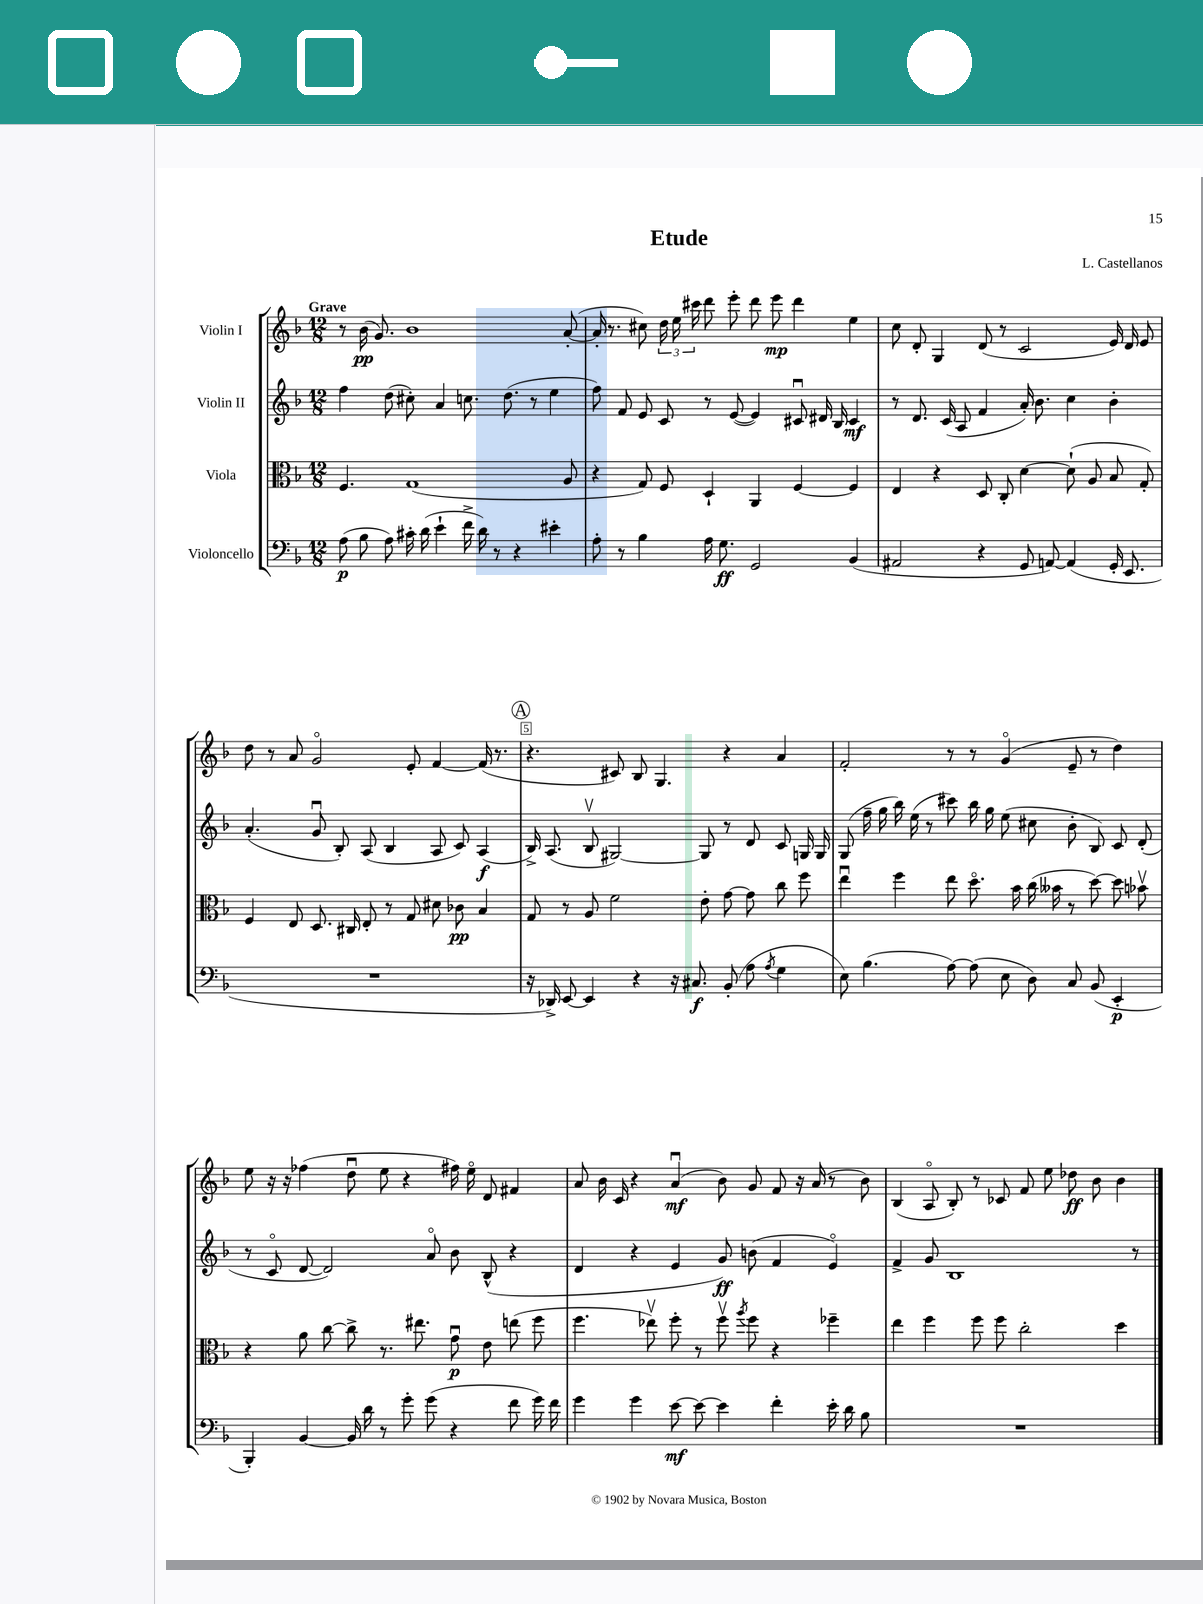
\header { title = "Etude" composer = "L. Castellanos" }
<<
\new StaffGroup <<
\new Staff = "s0" \with { instrumentName = "Violin I" } {
    \clef treble \key f \major \numericTimeSignature \time 12/8 \tempo "Grave"
    \autoBeamOff r8 bes'16\pp( g'8.) bes'1 a'8~-.( |
    a'16-. r8. cis''8) \tuplet 3/2 { d''16 e''16 cis'''16 } d'''8 e'''8-. d'''8 e'''8\mp d'''4 e''4 |
    c''8 d'8-. g4 d'8( r8 c'2 e'16) d'16 e'8 |
    d''8 r8 a'8 g'2\flageolet e'8-. f'4~ f'16( r8. |
    \mark \markup { \circle "A" } r4. cis'8) bes8 g4. r4 a'4 |
    f'2-. r8 r8 g'4\flageolet( e'8-- r8 d''4) |
    e''8 r16 r16 fes''4( d''8\downbow e''8 r4 fis''16) e''16\flageolet d'8 fis'4 |
    a'8 bes'16 c'16 r4 a'4\downbow\mf( bes'8) g'8 f'8 r16 a'16( r8 bes'8) |
    bes4( a8\flageolet bes8-.) r8 ces'8 f'8 e''8 des''8\ff bes'8 bes'4 \bar "|." |
}
\new Staff = "s1" \with { instrumentName = "Violin II" } {
    \clef treble \key f \major \numericTimeSignature \time 12/8
    \autoBeamOff f''4 d''8( cis''8-.) a'4 c''8. d''8.( r8 e''4 |
    f''8) f'8 e'8 c'8 r8 e'8~( e'4) cis'8\downbow dis'16 bes16 cis'4\mf |
    r8 d'8. c'16( a8 f'4 a'16-.) bes'8. c''4 bes'4-. |
    a'4.-.( g'8\downbow bes8-.) a8( bes4 a8 c'8) a4\f( |
    \mark \markup { \circle "A" } bes16->) a8.( bes8\upbow gis2~) gis8 r8 d'8 c'8 g16 g16 |
    g8( f''16-- g''16 bes''16) e''16( r8 cis'''8) bes''16 g''16 e''8( cis''8 bes'8-. bes8) c'8 d'8-.( |
    r8 c'8\flageolet d'8~ d'2) a'8\flageolet bes'8 bes8-^( r4 |
    d'4 r4 e'4 g'8\ff) b'8( f'4 e'4\flageolet) |
    f'4-> g'8 bes1 r8 \bar "|." |
}
\new Staff = "s2" \with { instrumentName = "Viola" } {
    \clef alto \key f \major \numericTimeSignature \time 12/8
    \autoBeamOff f4. g1( a8 |
    r4 g8) f8 d4-! a,4 f4~ f4 |
    e4 r4 d8 c8-. d'4~ d'8-!( a8 bes8 g8-.) |
    f4 e8 d8. cis16 e8-. r8 g8 dis'8 ces'8\pp bes4 |
    \mark \markup { \circle "A" } g8 r8 a8 f'2 e'8-. g'8~ g'8 c''8 f''8 |
    e''4\downbow f''4 e''8 d''8.\flageolet bes'16 c''16( beses'16 r8 d''8~) d''8 bes'8\upbow |
    r4 a'8 c''8~ c''8-> r8. eis''8. g'8\downbow\p e'8 e''8( f''8 |
    f''4. ees''8\upbow) f''8-. r8 f''8\upbow \acciaccatura { a''8 } f''8 r4 fes''4-- |
    e''4 f''4 f''8 f''8 c''2-. d''4 \bar "|." |
}
\new Staff = "s3" \with { instrumentName = "Violoncello" } {
    \clef bass \key f \major \numericTimeSignature \time 12/8
    \autoBeamOff a8\p( bes8 a8) cis'16-. d'16( e'4-! f'16-> d'16) r8 r4 eis'4-. |
    a8-. r8 bes4 a16 g8.\ff g,2 bes,4( |
    ais,2 r4 g,8 a,8~) a,4( g,16-. e,8. |
    R1. |
    \mark \markup { \circle "A" } r16 des,16->) e,8~ e,4 r4 r16 cis8.\f bes,8-.( a8 \acciaccatura { a8 } g4 |
    e8) bes4.( a8~) a8( e8 d8) c8 bes,8( e,4-.\p |
    bes,,4-.) bes,4~ bes,16 d'16 r8 g'8-. g'8( r4 f'8 g'16) f'16 |
    g'4 g'4 e'8~\mf e'8~ e'4 f'4-. e'16-. d'16 bes8 |
    R1. \bar "|." |
}
>>
>>
\layout { \context { \Score \override BarNumber.break-visibility = ##(#f #t #t) barNumberVisibility = #(every-nth-bar-number-visible 5) \override BarNumber.stencil = #(make-stencil-boxer 0.1 0.3 ly:text-interface::print) } }
